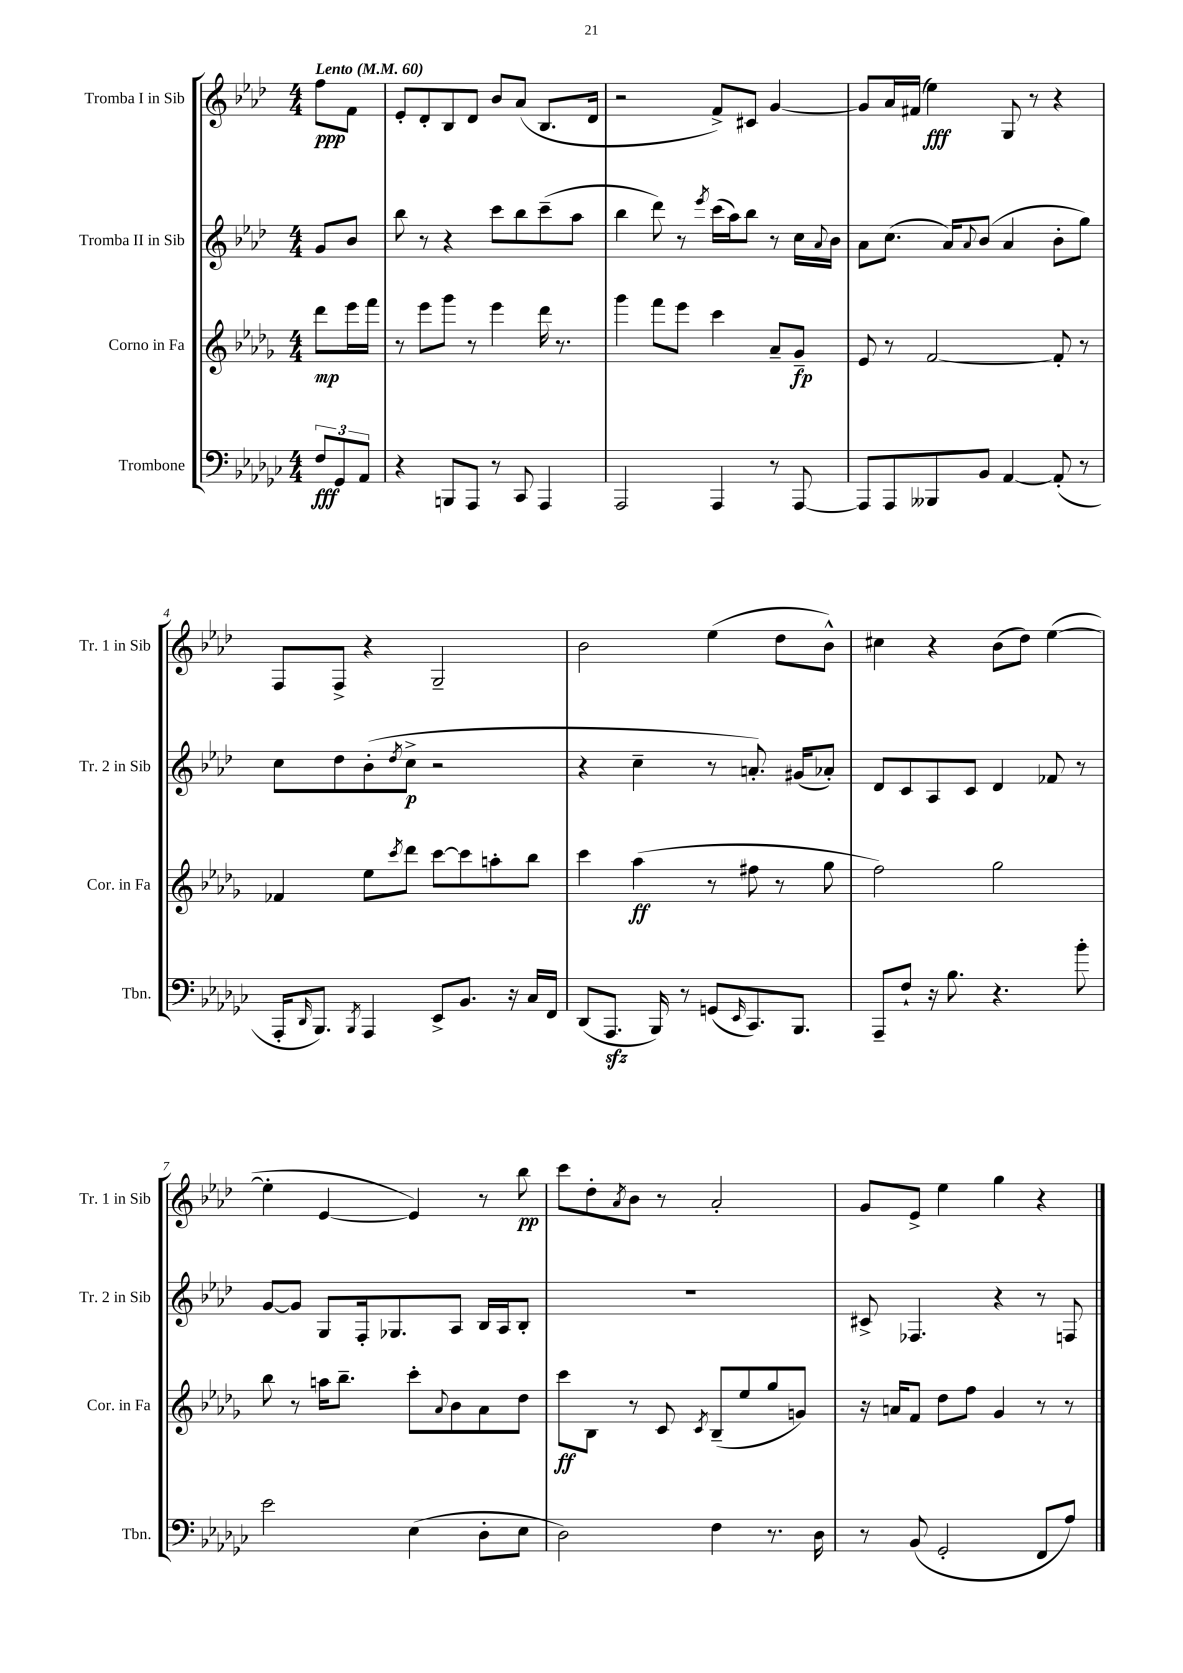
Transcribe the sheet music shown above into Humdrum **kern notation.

**kern	**kern	**kern	**kern
*staff4	*staff3	*staff2	*staff1
*clefF4	*clefG2	*clefG2	*clefG2
*k[b-e-a-d-g-c-]	*k[b-e-a-d-g-]	*k[b-e-a-d-]	*k[b-e-a-d-]
*M4/4	*M4/4	*M4/4	*M4/4
*MM60	*MM60	*MM60	*MM60
12F	8ddd-	8g	8ff
12GG-	.	.	.
.	16eee-	8b-	8f
12AA-	.	.	.
.	16fff	.	.
=	=	=	=
4r	8r	8bb-	8e-'
.	8eee-	8r	8d-'
8BBB	8ggg-	4r	8B-
8AAA-	8r	.	8d-
8r	4eee-	8ccc	8b-
8CC-	.	8bb-	(8a-
4AAA-	16ddd-	(8ccc~	8.B-
.	8.r	.	.
.	.	8aa-	.
.	.	.	16d-
=	=	=	=
2AAA-	4ggg-	4bb-	2r
.	8fff	8ddd-)	.
.	8eee-	8r	.
.	.	8qeee-	.
4AAA-	4ccc	(16ccc	8f^)
.	.	16aa-)	.
.	.	8bb-	8c#
8r	8a-~	8r	[4g
[8AAA-	8g-~	16cc	.
.	.	8qqa-	.
.	.	16b-	.
=	=	=	=
8AAA-]	8e-	8a-	8g]
8AAA-	8r	(8.cc	16a-
.	.	.	(16f#
8BBB--	[2f	.	4ee-)
.	.	16a-)	.
.	.	8qqa-	.
8BB-	.	(8b-	.
[4AA-	.	4a-	8G
.	.	.	8r
(8AA-']	8f']	8b-'	4r
8r	8r	8gg)	.
=	=	=	=
16AAA-'	4f-	8cc	8F
16qqDD-	.	.	.
8.BBB-)	.	.	.
.	.	8dd-	8F^
8qBBB-	.	.	.
4AAA-	8ee-	(8b-'	4r
.	8qccc	8qdd-	.
.	8ddd-	8cc^	.
8EE-^	[8ccc	2r	2G~
8.BB-	8ccc]	.	.
.	8aa'	.	.
16r	.	.	.
16C-	8bb-	.	.
16FF	.	.	.
=	=	=	=
(8DD-	4ccc	4r	2b-
8.AAA-	.	.	.
.	(4aa-	4cc~	.
16BBB-)	.	.	.
8r	.	.	.
(8GG	8r	8r	(4ee-
16qqEE-	.	.	.
8.CC-)	8ff#	8.a')	.
.	8r	.	8dd-
8.BBB-	.	(16g#	.
.	8gg-	8a-')	8b-^^)
=	=	=	=
8AAA-~	2ff)	8d-	4cc#
8F`	.	8c	.
16r	.	8A-	4r
8.B-	.	.	.
.	.	8c	.
4.r	2gg-	4d-	(8b-
.	.	.	8dd-)
.	.	8f-	([4ee-
8b-'	.	8r	.
=	=	=	=
2e-	8bb-	[8g	4ee-']
.	8r	8g]	.
.	16aa	8G	[4e-
.	8.bb-~	.	.
.	.	16F'	.
.	.	8.G-	.
(4E-	8ccc'	.	4e-])
.	8qqa-	.	.
.	8b-	8A-	.
8D-'	8a-	16B-	8r
.	.	16A-	.
8E-	8dd-	8B-'	8bb-
=	=	=	=
2D-)	8ccc	1r	8ccc
.	8B-	.	8dd-'
.	.	.	8qa-
.	8r	.	8b-
.	8c	.	8r
.	8qc	.	.
4F	(8B-~	.	2a-'
.	8ee-	.	.
8.r	8gg-	.	.
.	8g)	.	.
16D-	.	.	.
=	=	=	=
8r	16r	8c#^	8g
.	16a	.	.
(8BB-	8f	4.F-	8e-^
2GG-'	8dd-	.	4ee-
.	8ff	.	.
.	4g-	4r	4gg
8FF	8r	8r	4r
8A-)	8r	8F	.
==	==	==	==
*-	*-	*-	*-
